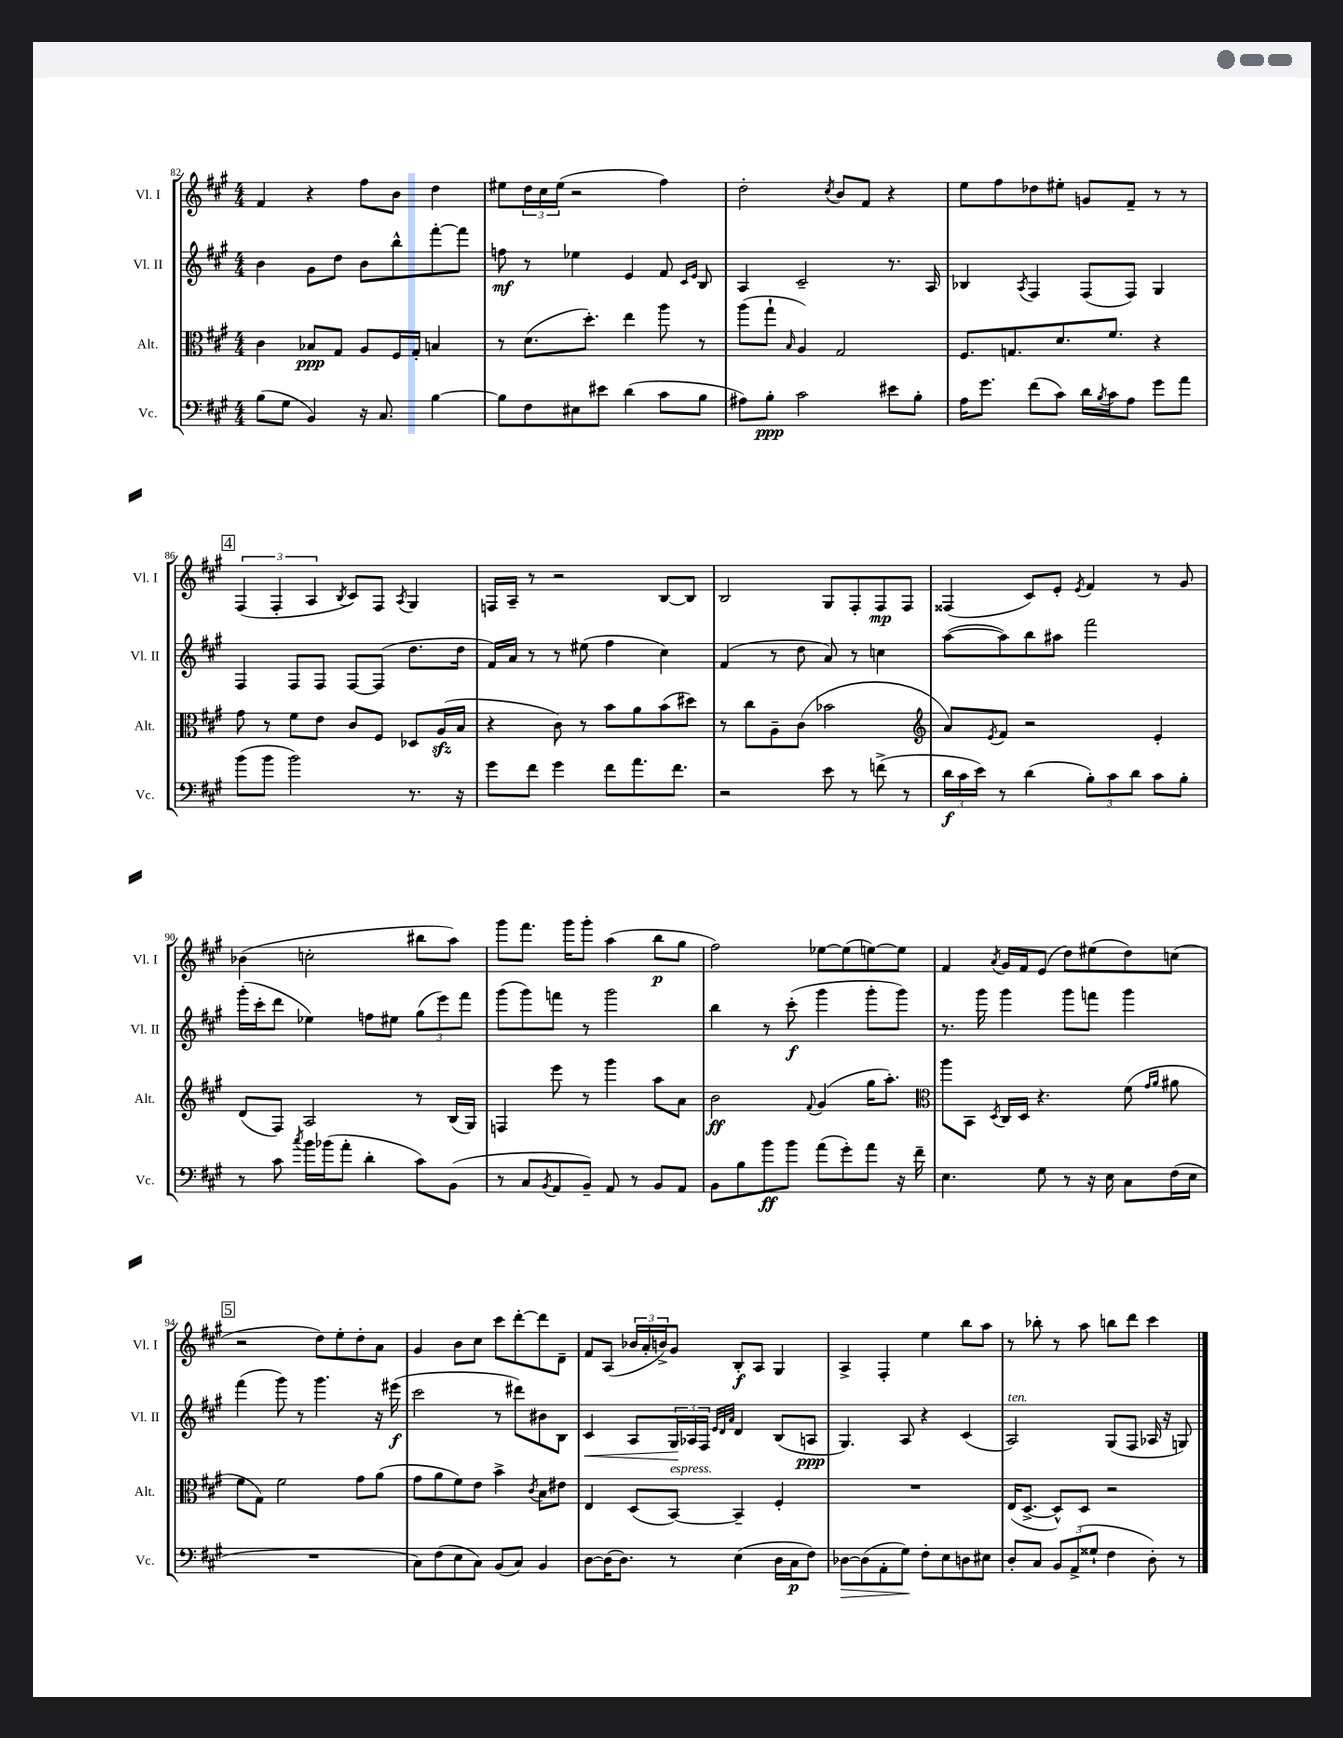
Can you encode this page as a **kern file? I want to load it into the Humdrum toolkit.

**kern	**kern	**kern	**kern
*staff4	*staff3	*staff2	*staff1
*clefF4	*clefC3	*clefG2	*clefG2
*k[f#c#g#]	*k[f#c#g#]	*k[f#c#g#]	*k[f#c#g#]
*M4/4	*M4/4	*M4/4	*M4/4
(8B	4c#	4b	4f#
8G#	.	.	.
4BB)	8B-	8g#	4r
.	8G#	8dd	.
16r	8A	8b	8ff#
8.C#	.	.	.
.	16F#	8bb^^	8b
.	16G#'	.	.
[4B	4B	[8fff#'	4dd
.	.	8fff#]	.
=	=	=	=
8B]	8r	8ff	8ee#
8F#	(8.d	8r	24dd
.	.	.	24cc#
.	.	.	(24ee#
8E#	.	4ee-	2r
.	8.dd')	.	.
8e#	.	.	.
(4d	4ee	4e	.
8c#	8aa	8f#	4ff#)
.	.	16qqc#	.
.	.	16qqe	.
8B	8r	8B	.
=	=	=	=
8A#)	(8aa	4A	2dd'
8B'	8gg#`	.	.
.	16qqB	.	.
2c#	4A)	2c#~	.
.	.	.	8qcc#
.	2G#	.	8b
.	.	.	8f#
8e#	.	8.r	4r
8B'	.	.	.
.	.	16A	.
=	=	=	=
16A	8.F#	4B-	8ee
8.g#	.	.	.
.	.	.	8ff#
.	8.G	.	.
.	.	8qA	.
(8f#	.	4F#	8dd-
8c#)	8.d	.	8ee#'
16d	.	(8F#	8g
8qB	.	.	.
16c#	8.f#	.	.
8A	.	8F#)	8f#~
8g#	4r	4G#	8r
8a	.	.	8r
=	=	=	=
(8b	8g#	4F#	(6F#
8b	8r	.	.
.	.	.	6F#'
2b)	8f#	8F#	.
.	.	.	6A
.	8e	8F#	.
.	.	.	8qB
.	8c#	[8F#	8c#)
.	8F#	(8F#]	8F#
.	.	.	8qA
8.r	8D-	8.dd	4G#
.	(16A	.	.
16r	16B	16dd	.
=	=	=	=
8g#	4r	16f#)	16F
.	.	16a	16A~
8f#	.	8r	8r
4g#	8c#)	8r	2r
.	8r	(8ee#	.
8f#	8b	4ff#	.
8.a	8a	.	.
.	(8b	4cc#)	[8B
8.f#	.	.	.
.	8dd#)	.	8B]
=	=	=	=
2r	8r	(4f#	2B
.	8cc#	.	.
.	8A~	8r	.
.	(8c#	8dd	.
8e	2b-	8a)	8G#
8r	.	8r	8F#'
(8f^	.	4cc	8F#
8r	.	.	8F#
=	=	=	=
*	*clefG2	*	*
24d	8a)	([8aa	(4F##
24c#	.	.	.
24e)	.	.	.
.	8qe	.	.
8r	8f#	8aa])	.
(4d	2r	8bb	8c#)
.	.	8aa#	8e'
.	.	.	8qe
12B')	.	2fff#	4f#
12c#	.	.	.
12d	.	.	.
8c#	4e'	.	8r
8B'	.	.	8g#
=	=	=	=
8r	(8d	(16ggg#'	(4b-
.	.	16ccc#'	.
8c#	8F#)	8ddd	.
8qcc#	.	.	.
16b	2A	4ee-)	2cc'
(16b-	.	.	.
8a'	.	.	.
4d'	.	8ff	.
.	.	8ee#	.
8c#)	8r	(12gg#	8bb#
.	.	12eee)	.
(8BB	(16B	.	8aa)
.	.	12fff#	.
.	16G#)	.	.
=	=	=	=
8r	4F	(8ggg#	8ggg#
8C#	.	8ggg#)	8.fff#
8qBB	.	.	.
8AA	8eee	8fff	.
.	.	.	16ggg#
8BB~)	8r	8r	8ggg#'
8AA	4ggg#	2ggg#	(4aa
8r	.	.	.
8BB	8aa	.	8bb
8AA	8a	.	8gg#
=	=	=	=
8BB	2b	4bb	2ff#)
8B	.	.	.
8b	.	8r	.
8b	.	(8ccc#'	.
.	8qqf#	.	.
(8a	(4g#	4ggg#	[8ee-
8g#')	.	.	(8ee-]
8a	16gg#	8ggg#'	[8ee)
.	8.aa')	.	.
16r	.	8ggg#)	8ee]
16f#~	.	.	.
=	=	=	=
*	*clefC3	*	*
4.E	8aa	8.r	4f#
.	8BB	.	.
.	.	16ggg#	.
.	8qD	.	8qa
.	16C#	4ggg#	16g#
.	16D	.	16f#
8G#	4.r	.	(8e
8r	.	8ggg#	8dd)
16r	.	8fff	(8ee#
16E	.	.	.
8C#	(8f#	4ggg#	8dd)
.	16qqg#	.	.
.	16qqa	.	.
(16F#	8a#	.	(8cc
16E	.	.	.
=	=	=	=
1r	8f#	(4fff#	2r
.	8G#)	.	.
.	2f#	8ggg#)	.
.	.	8r	.
.	.	4.ggg#	8dd)
.	.	.	8ee'
.	8g#	.	8dd'
.	(8a	16r	8a
.	.	(16eee#	.
=	=	=	=
8C#)	8g#	2ccc#	4g#
(8F#	8a	.	.
8E	8f#)	.	8b
8C#)	8e	.	8cc#
(8BB	4b^	8r	8ccc#
8C#)	.	8ddd#)	[8ddd'
.	8qc#	.	.
4BB	8B	8b#	8ddd]
.	8e#	8B	8d~
=	=	=	=
[8D	4E	4c#	8f#
(16D]	.	.	(8A
8.D)	.	.	.
.	(8D	8A	24b-
.	.	.	24a'
.	.	.	24b^)
8r	[8BB)	24G#	8g#
.	.	24A-	.
.	.	24F#	.
.	.	32qqe	.
.	.	32qqd	.
.	.	32qqa	.
(4E	4BB~]	4d	8B'
.	.	.	8A
16D	4F#'	(8B	4G#
16C#	.	.	.
8F#)	.	8A	.
=	=	=	=
[8D-	1r	4.G#)	4A^
(8D-]	.	.	.
8AA'	.	.	4F#'
8G#)	.	8A	.
8F#'	.	4r	4ee
8E	.	.	.
8D	.	(4c#	8bb
8E#	.	.	8aa
=	=	=	=
8D'	(16E	2A)	8r
.	[8.D^	.	.
8C#	.	.	8bb-'
12BB	8D^^])	.	8r
(12AA^	.	.	.
.	8D	.	8aa
12G##`	.	.	.
4F#	2r	(8G#	8bb
.	.	8F#	8ddd
8D')	.	16A-	4ccc#
.	.	16r	.
8r	.	8G)	.
==	==	==	==
*-	*-	*-	*-
